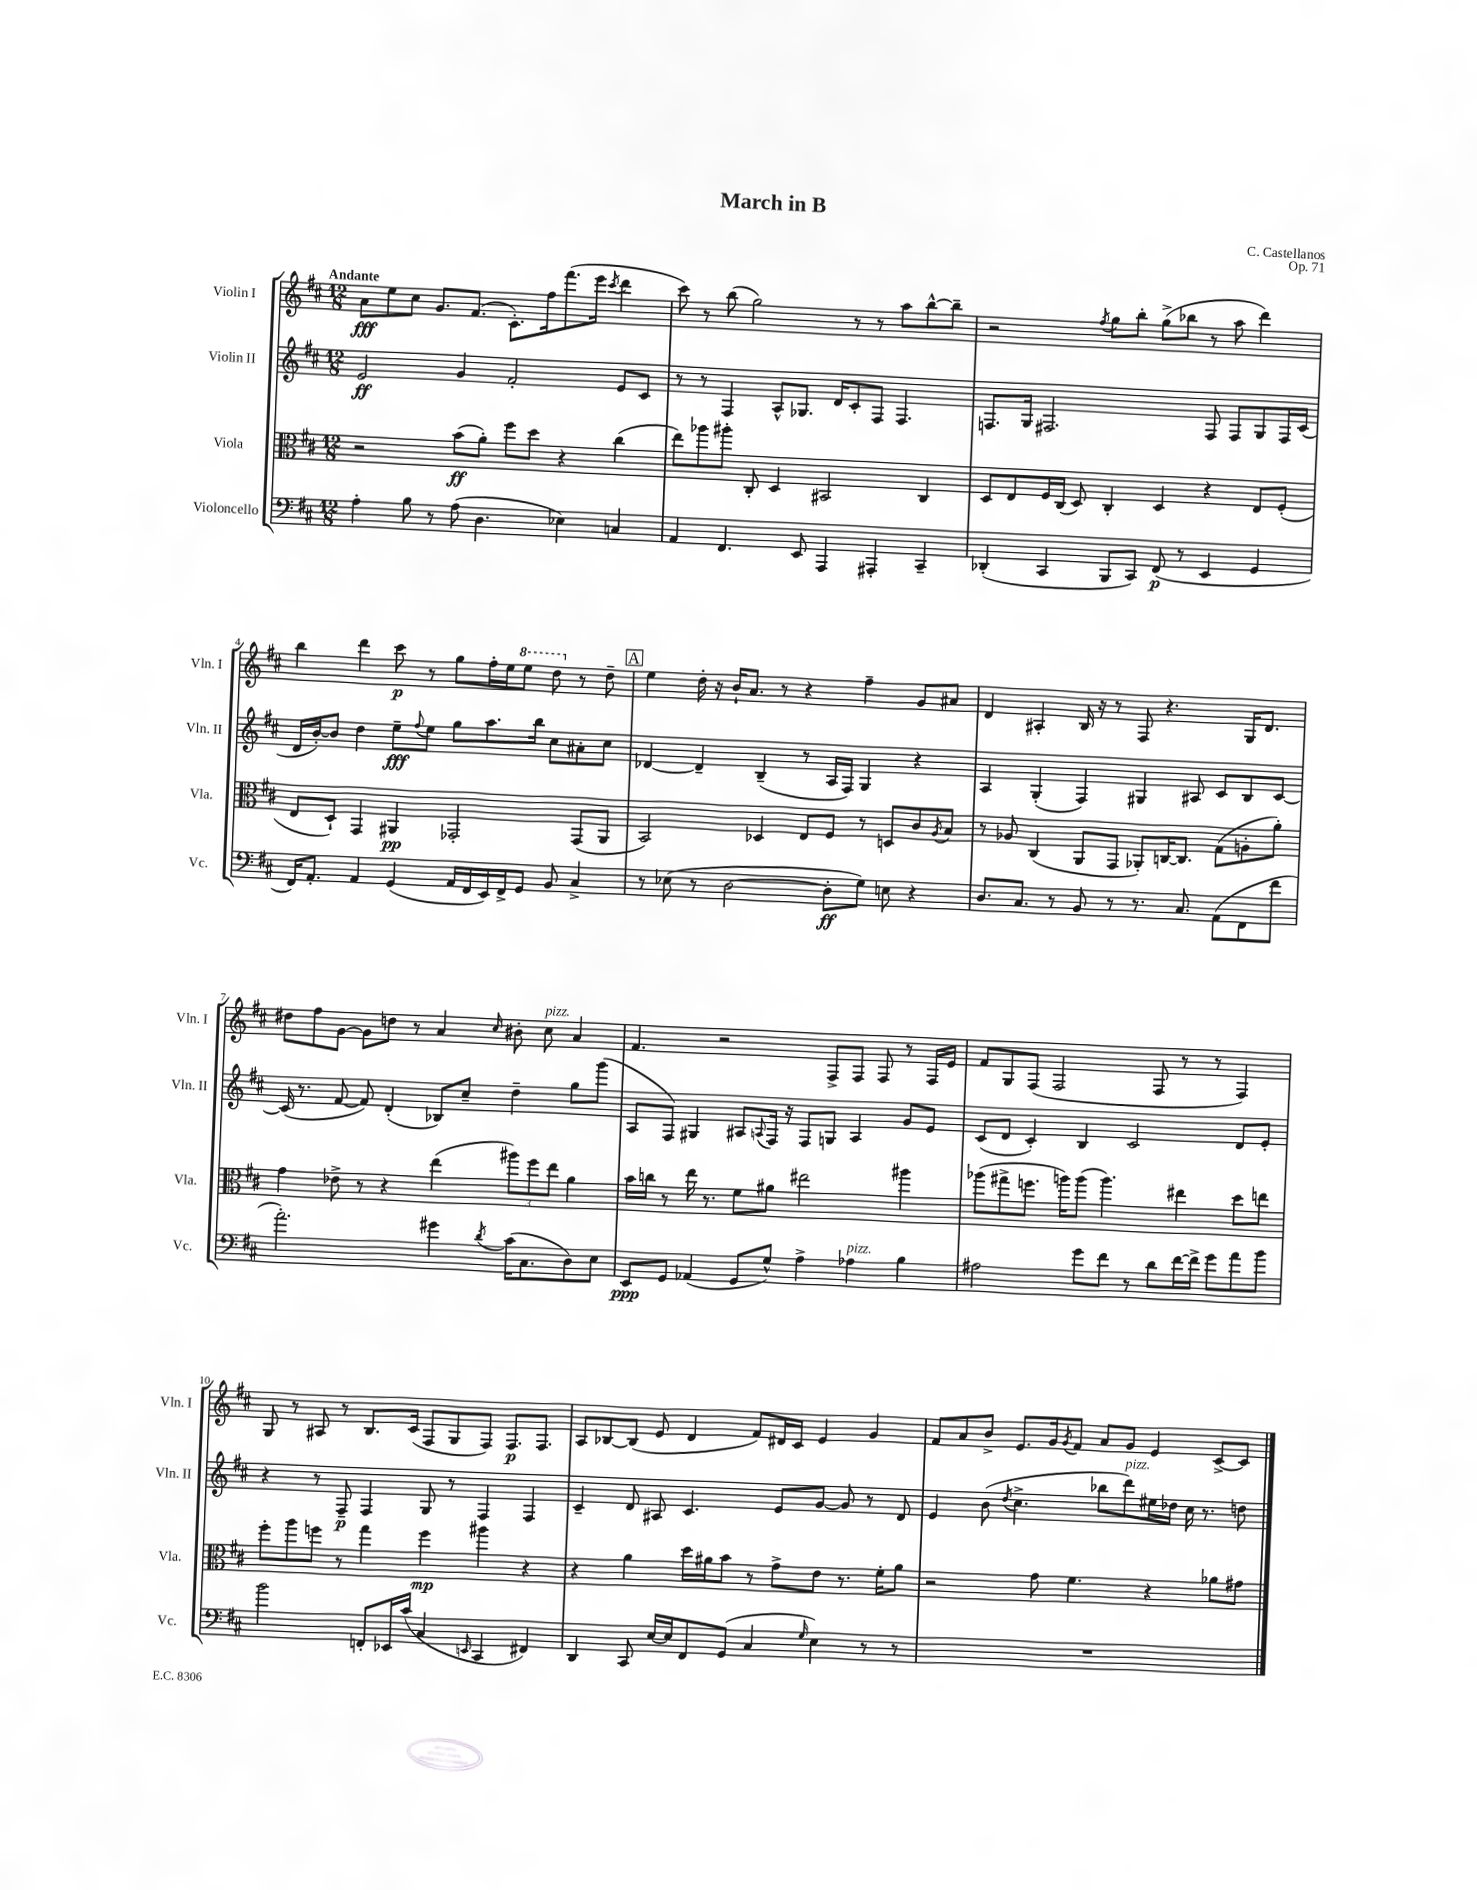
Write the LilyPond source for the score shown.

\header { title = "March in B" composer = "C. Castellanos" opus = "Op. 71" }
<<
\new StaffGroup <<
\new Staff = "s0" \with { instrumentName = "Violin I" shortInstrumentName = "Vln. I" } {
    \clef treble \key d \major \numericTimeSignature \time 12/8 \tempo "Andante"
    a'8\fff e''8 cis''8 g'8. fis'8.( cis'8.-.) fis''16 fis'''8.( e'''16 \acciaccatura { cis'''8 } d'''4 |
    cis'''8) r8 b''8( g''2) r8 r8 a''8 b''8~-^ b''8-- |
    r2 \acciaccatura { fis''8 } g''8 b''8-. g''8->( bes''8 r8 a''8 d'''4) |
    b''4 d'''4 cis'''8\p r8 g''8 fis''16-. e''16 \ottava #1 e'''8 d'''8 \ottava #0 r8 d''8-- |
    \mark \markup { \box "A" } e''4 d''16-. r16 b'16-! a'8. r8 r4 fis''4-- g'8 ais'8 |
    d'4 ais4-. b16 r16 r8 fis8 r4. g16 d'8. |
    dis''8 fis''8 g'8~ g'8 d''8 r8 a'4 \grace { cis''16 } bis'8-. cis''8^\markup { \italic "pizz." } a'4 |
    fis'4. r2 fis8-> fis8 fis8 r8 fis16 e'16 |
    fis'8 g8 fis8( fis2 fis8 r8 r8 fis4) |
    g8 r8 ais8 r8 b8. cis'16( fis8 g8 fis8) fis8.\p fis8. |
    a8 bes8~ bes8( e'8 d'4 fis'8) dis'16 cis'16 e'4 g'4 |
    fis'8 a'8 b'8-> e'8. g'16 \acciaccatura { g'8 } fis'8 a'8 g'8 e'4 cis'8~-> cis'8 \bar "|." |
}
\new Staff = "s1" \with { instrumentName = "Violin II" shortInstrumentName = "Vln. II" } {
    \clef treble \key d \major \numericTimeSignature \time 12/8
    e'2\ff g'4 fis'2-. e'8 cis'8 |
    r8 r8 fis4 a8-^ ges8. d'16 cis'8-. fis8 fis4. |
    f8. g16 fis2. fis8 fis8 g8 fis16 cis'16( |
    d'16 b'16~-.) b'8 d''4 e''8--\fff \appoggiatura { fis''8 } e''8 g''8 a''8. b''16 cis''8 ais'8-. cis''8 |
    \mark \markup { \box "A" } des'4~ des'4-- b4--( r8 a16 fis16) g4 r4 |
    a4 g4-.( fis4) gis4 ais8 cis'8 b8 cis'8~ |
    cis'16( r8. fis'8~ fis'8) d'4-.( bes8) cis''8-- d''4-- g''8 g'''8( |
    a8 fis8) gis4 ais8 \appoggiatura { a8 } fis16 r16 fis8 g8 a4 g'8 e'8 |
    cis'8( d'8 cis'4-.) b4 cis'2 d'8 e'8-. |
    r4 r8 fis8--\p fis4 g8 r8 fis4 fis4 |
    cis'4-- d'8 ais8 cis'4. e'8 g'8~ g'8 r8 d'8 |
    e'4 b'8( \acciaccatura { d''8 } cis''4.-> bes''8 d'''8^\markup { \italic "pizz." }) eis''16 des''16 cis''16 r8. d''8 \bar "|." |
}
\new Staff = "s2" \with { instrumentName = "Viola" shortInstrumentName = "Vla." } {
    \clef alto \key d \major \numericTimeSignature \time 12/8
    r2 b'8\ff( a'8-.) fis''8 d''8 r4 cis''4( |
    e''8) aes''8 ais''8-. cis8-. d4 bis,2 cis4 |
    d8 e8 fis16 cis16( d8) cis4-. d4 r4 e8 fis8-.( |
    e8 d8-!) g,4 ais,4\pp ges,2-. ges,8( ais,8 |
    \mark \markup { \box "A" } b,2) des4 e8 fis8 r8 d8 cis'8 \acciaccatura { a8 } b8 |
    r8 aes8 cis4( a,8 g,8 aes,8-.) c16~ c8. g8( a8-. a'8-.) |
    g'4 ees'8-> r8 r4 e''4( \tuplet 3/2 { ais''8) fis''8 e''8 } a'4 |
    b'16 c''16 r8 e''16 r8. fis'8 ais'8 eis''2 ais''4 |
    aes''8( gis''8-> f''8. a''16) a''8( a''4.) eis''4 d''8 e''8 |
    fis''8-. a''8 f''8 r8 g''4 f''4\mp ais''4 r4 |
    r4 a'4 d''16 ais'16 b'8 r8 g'8-> e'8 r8. fis'16-. ais'8 |
    r2 g'8 fis'4. r4 aes'8 gis'8 \bar "|." |
}
\new Staff = "s3" \with { instrumentName = "Violoncello" shortInstrumentName = "Vc." } {
    \clef bass \key d \major \numericTimeSignature \time 12/8
    a4-. b8 r8 a8( d4. ees4) c4 |
    a,4 fis,4. e,8 a,,4 ais,,4-. cis,4-- |
    des,4-.( cis,4 b,,8 cis,8) fis,8\p( r8 e,4 g,4 |
    fis,16) a,8.-. a,4 g,4( a,16 fis,16 e,16) fis,16-> g,8 b,8 cis4-> |
    \mark \markup { \box "A" } r8 ees8( r8 d2~ d8-.\ff g8) e8 r4 |
    d8. cis8. r8 b,8 r8 r8. cis8. a,8( fis,8 fis'8 |
    a'2.-.) gis'4 \acciaccatura { d'8 } cis'16( cis8. d8) e8 |
    e,8\ppp g,8 aes,4( g,8 g8-^) a4-> aes4^\markup { \italic "pizz." } b4 |
    ais2 g'8 fis'8 r8 d'8 fis'16~ fis'16-> g'8 a'8 b'8 |
    b'2 f,8-. ees,16 cis'16( cis4 \grace { e,16 } cis,4 fis,4) |
    d,4 cis,8 e16~ e16 fis,8 g,8( cis4 \grace { g16 } e4) r8 r8 |
    R1. \bar "|." |
}
>>
>>
